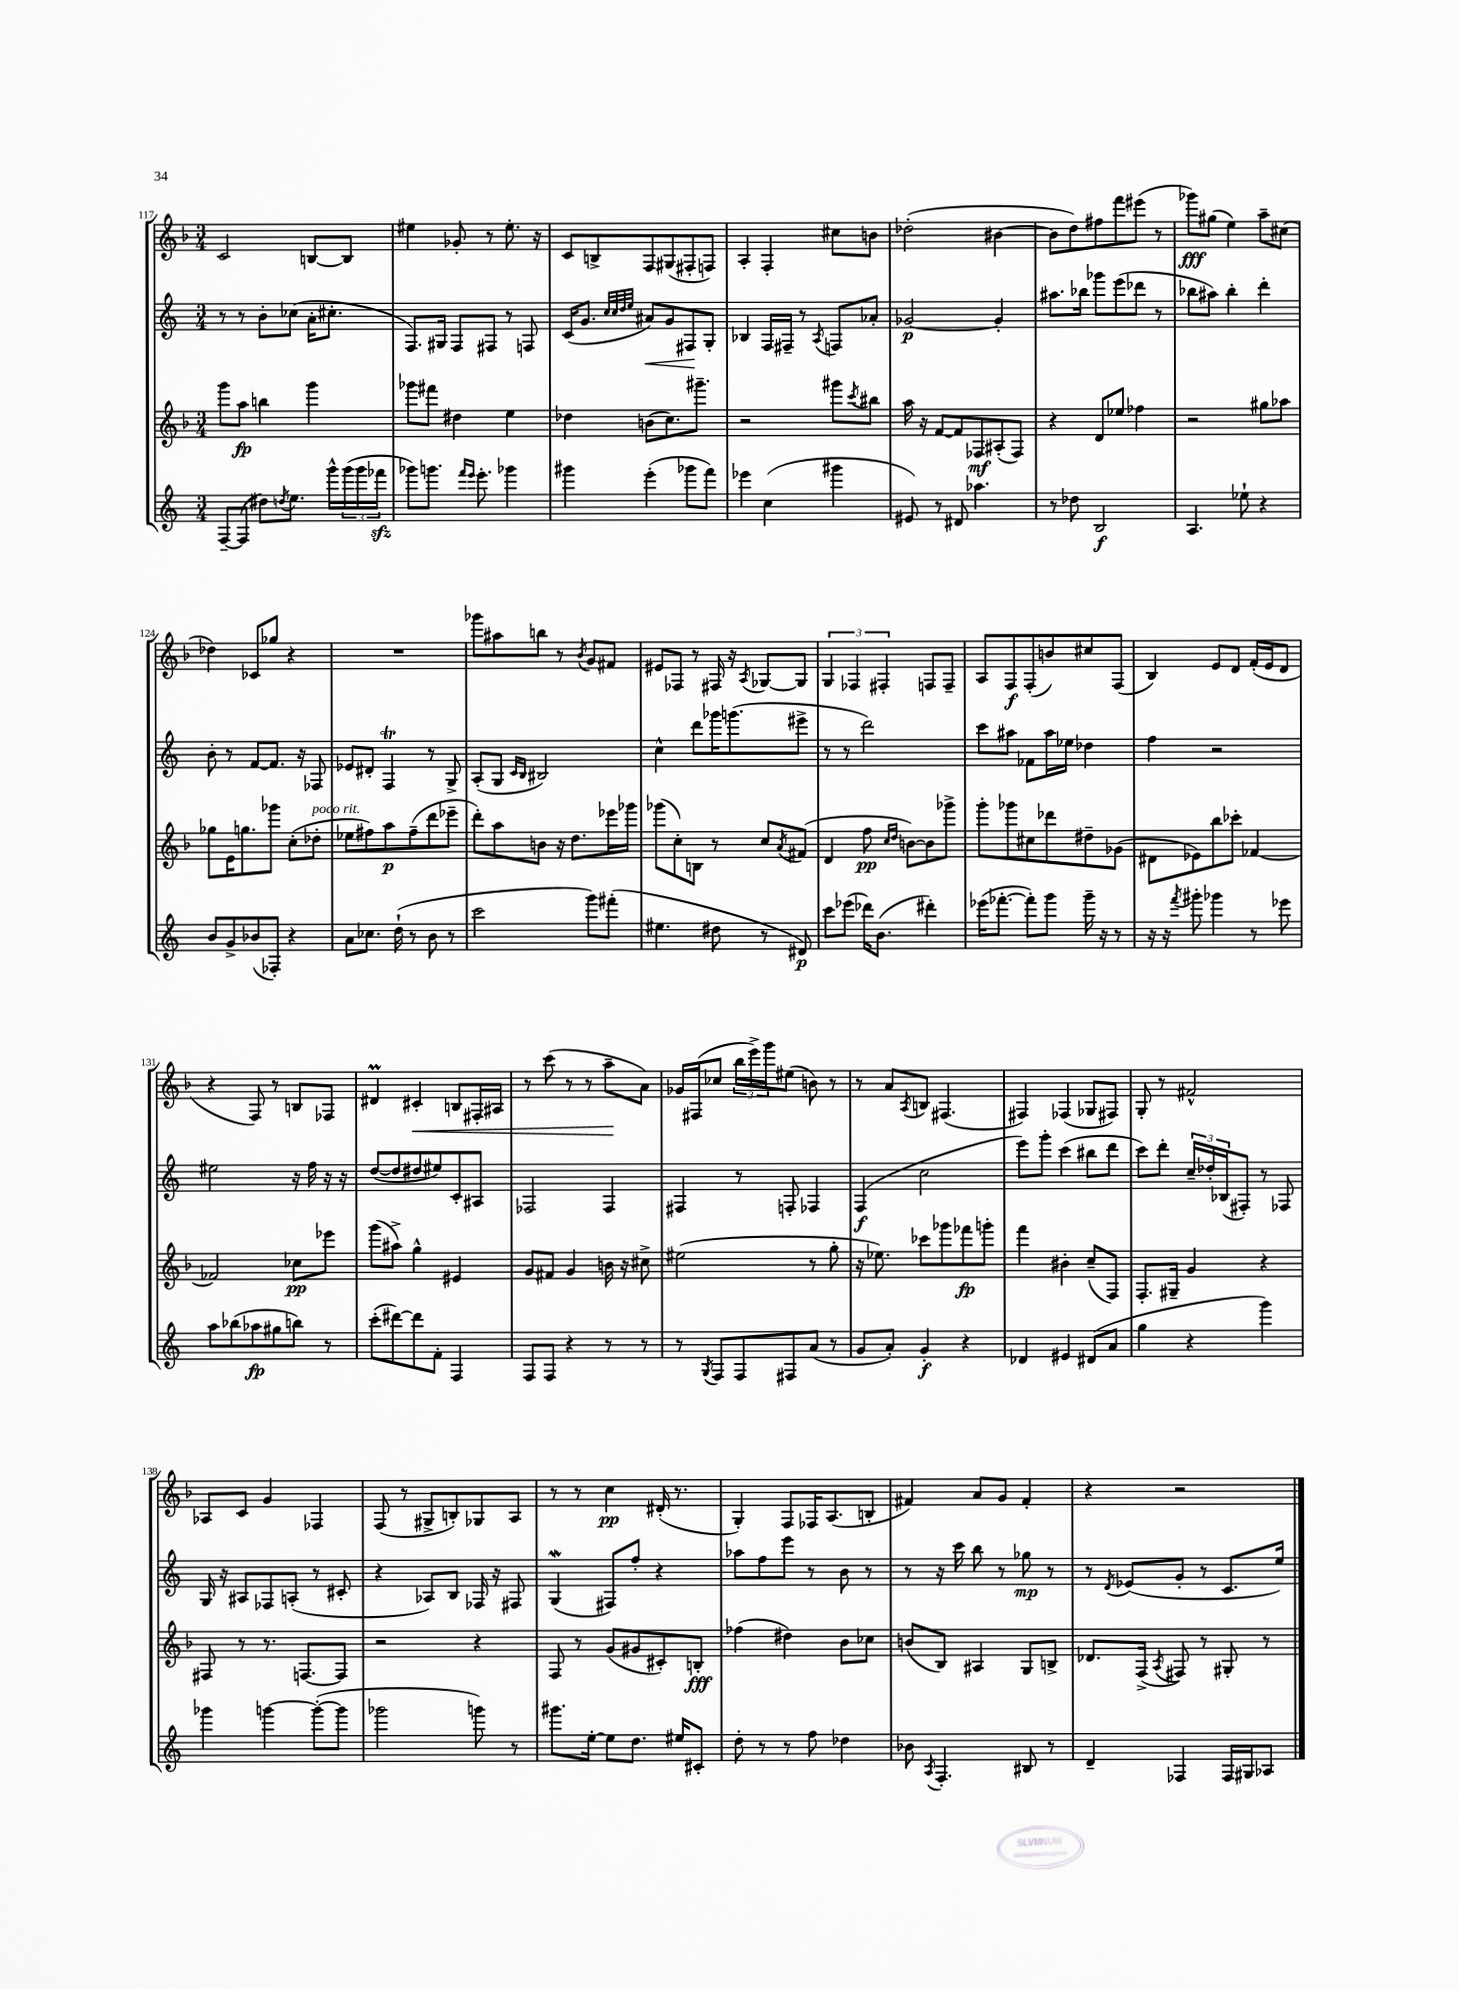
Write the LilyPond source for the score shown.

<<
\new StaffGroup <<
\new Staff = "s0" {
    \clef treble \key f \major \numericTimeSignature \time 3/4
    c'2 b8~ b8 |
    eis''4 ges'8-. r8 eis''8.-. r16 |
    c'8 b8-> f8 gis8( fis8-. f8) |
    a4-. f4-. cis''8 b'8 |
    des''2-.( bis'4~ |
    bis'8 d''8) fis''8 f'''8 eis'''8( r8 |
    ges'''8\fff) gis''8( e''4) a''8-- cis''8( |
    des''4) ces'8 ges''8 r4 |
    R2. |
    ges'''8 ais''8 b''8 r8 \acciaccatura { bes'8 } g'8 fis'8 |
    eis'8 fes8 r8 fis16 r16 \acciaccatura { a8 } ges8~ ges8 |
    \tuplet 3/2 { g4 fes4 fis4-. } f8 f8-- |
    a8 f8\f f8-.( b'8) cis''8 f8( |
    bes4) e'8 d'8 f'16-.( e'16 d'8 |
    r4 f8) r8 b8 fes8 |
    dis'4\prall cis'4-.\< b8 fis16-. ais16 |
    r8 c'''8( r8 r8 a''8--\! a'8) |
    ges'16 fis16( ces''8 \tuplet 3/2 { bes''16 e'''16->) g'''16 } eis''8( b'8) r8 |
    r8 a'8 \acciaccatura { a8 } b8 fis4.( |
    fis4) fes4( ges8 fis8) |
    g8-. r8 fis'2-^ |
    aes8 c'8 g'4 fes4 |
    f8( r8 gis8-> b8-.) ges8 a8 |
    r8 r8 c''4\pp dis'16-.( r8. |
    g4-.) f8 fes16 a8.( b8-. |
    fis'4) a'8 g'8 fis'4-. |
    r4 r2 \bar "|." |
}
\new Staff = "s1" {
    \clef treble \key c \major \numericTimeSignature \time 3/4
    r8 r8 b'8-. ces''8( a'16-. cis''8.-. |
    f8.) gis16 f8 fis8 r8 f8 |
    c'16( g'8. \grace { c''32 c''32 d''32 e''32 } ais'8\<) g'8 fis8\! g8-. |
    bes4 f16 fis16-- r8 \acciaccatura { a8 } f8 aes'8-. |
    ges'2~\p ges'4-. |
    ais''8. bes''16 ges'''8 e'''8( des'''8 r8 |
    bes''8 ais''8) bes''4-. d'''4-. |
    b'8-. r8 f'8~ f'8. r16 fes8 |
    ees'8 dis'8-. f4\trill r8 g8-> |
    a8-.( g8 \grace { c'16 b16 } bis2) |
    c''4-^ d'''8 ges'''16 g'''8.( eis'''8-> |
    r8 r8 d'''2) |
    c'''8 ais''8 fes'8 ais''16 ees''16 des''4 |
    f''4 r2 |
    eis''2 r16 f''16 r16 r16 |
    d''8~( d''8 dis''8 eis''8) c'8-. ais8 |
    fes2 fes4 |
    fis4 r8 f8-. fes4 |
    f4\f( c''2 |
    e'''8) g'''8-. c'''4( bis''8 d'''8 |
    c'''8) d'''8-. \tuplet 3/2 { c''16-- des''16-. bes16( } fis8-.) r8 fes8 |
    g16 r16 ais8 fes8 a8-.( r8 cis'8-. |
    r4 aes8) b8 fes16 r16 fis8 |
    g4\mordent( fis8) f''8-. r4 |
    aes''8 f''8 e'''8 r8 b'8 r8 |
    r8 r16 c'''16 b''8 r8 ges''8\mp r8 |
    r8 \acciaccatura { d'8 } ees'8( g'8-. r8 c'8. e''16) \bar "|." |
}
\new Staff = "s2" {
    \clef treble \key f \major \numericTimeSignature \time 3/4
    g'''8 a''8\fp b''4 g'''4 |
    ges'''8 fis'''8 dis''4 e''4 |
    des''4 b'8( c''8.) gis'''8.-- |
    r2 gis'''8 \acciaccatura { c'''8 } bis''8 |
    a''16 r16 f'8~ f'8 fes8\mf ais8-.( fes8) |
    r4 d'8 ees''8 fes''4 |
    r2 gis''8 aes''8 |
    ges''8 e'16 g''8. ges'''8 c''8-.( des''8-.^\markup { \italic "poco rit." } |
    ees''8 fis''8) a''8\p fis''8--( d'''8 ees'''8-- |
    d'''8-.) a''8 b'8 r16 d''8. ees'''16 ges'''16 |
    ges'''8( c''8-.) b8 r8 c''8 \acciaccatura { a'8 } fis'8( |
    d'4 f''8\pp \grace { c''16 d''16 } b'8~) b'8 ges'''8-> |
    g'''8-. ges'''8 cis''8 des'''8 dis''8-- ges'8( |
    dis'8 ees'8) bes''8 ces'''8-. fes'4~ |
    fes'2 ces''8\pp ees'''8 |
    g'''8( ais''8->) g''4-^ eis'4 |
    g'8 fis'8 g'4 b'16 r16 cis''8-> |
    eis''2( r8 g''8-. |
    r16 ees''8.) ces'''8 ges'''8 fes'''8\fp g'''8-. |
    f'''4 bis'4-. c''8--( f8) |
    f8.-. gis16-- g'4 r4 |
    fis8 r8 r8. f8.~ f8 |
    r2 r4 |
    f8 r8 g'8( gis'8 cis'8-.) b8-.\fff |
    fes''4( dis''4) bes'8 ces''8 |
    b'8( bes8) ais4 g8 b8-> |
    des'8. f16->( \acciaccatura { a8 } fis8) r8 gis8-. r8 \bar "|." |
}
\new Staff = "s3" {
    \clef treble \key c \major \numericTimeSignature \time 3/4
    f8~-- f8( dis''8) \acciaccatura { d''8 } e''8. g'''16-^ \tuplet 3/2 { g'''16( g'''16 fes'''16\sfz } |
    ges'''8) g'''8. \grace { f'''16 e'''16 } e'''8.-. ges'''4 |
    gis'''4 e'''4-.( ges'''8 f'''8) |
    ees'''4 c''4( gis'''4 |
    eis'8) r8 dis'8 aes''4. |
    r8 des''8 b2\f |
    a4. ees''8-! r4 |
    b'8 g'8-> bes'8( fes8-.) r4 |
    a'8 ces''8. d''16-!( r8 b'8 r8 |
    c'''2 g'''8) fis'''8-.( |
    eis''4. dis''8 r8 dis'8\p) |
    c'''8 ees'''8( des'''16) b'8.( dis'''4-.) |
    ees'''16( fes'''8.~-. fes'''8-.) g'''8 g'''16-- r16 r8 |
    r16 r16 \acciaccatura { f'''8 } gis'''8-. ges'''4 r8 ees'''8 |
    a''8 bes''8( aes''8\fp gis''8 b''8) r8 |
    c'''8-.( dis'''8~) dis'''8 f'8-. f4 |
    f8 f8 r4 r8 r8 |
    r8 \acciaccatura { g8 } f8 f8 fis8 a'8( r8 |
    g'8 a'8-.) g'4-.\f r4 |
    des'4 eis'4 dis'8( a'8 |
    g''4 r4 g'''4) |
    ges'''4 g'''4~ g'''8~-.( g'''8 |
    ges'''2 g'''8) r8 |
    gis'''8. e''16~-. e''8 d''8. eis''16 cis'8-. |
    d''8-. r8 r8 f''8 des''4 |
    bes'8 \acciaccatura { a8 } f4.-. bis8 r8 |
    d'4-- fes4 fes16 gis16 aes8 \bar "|." |
}
>>
>>
\layout { \context { \Score currentBarNumber = #117 } }
